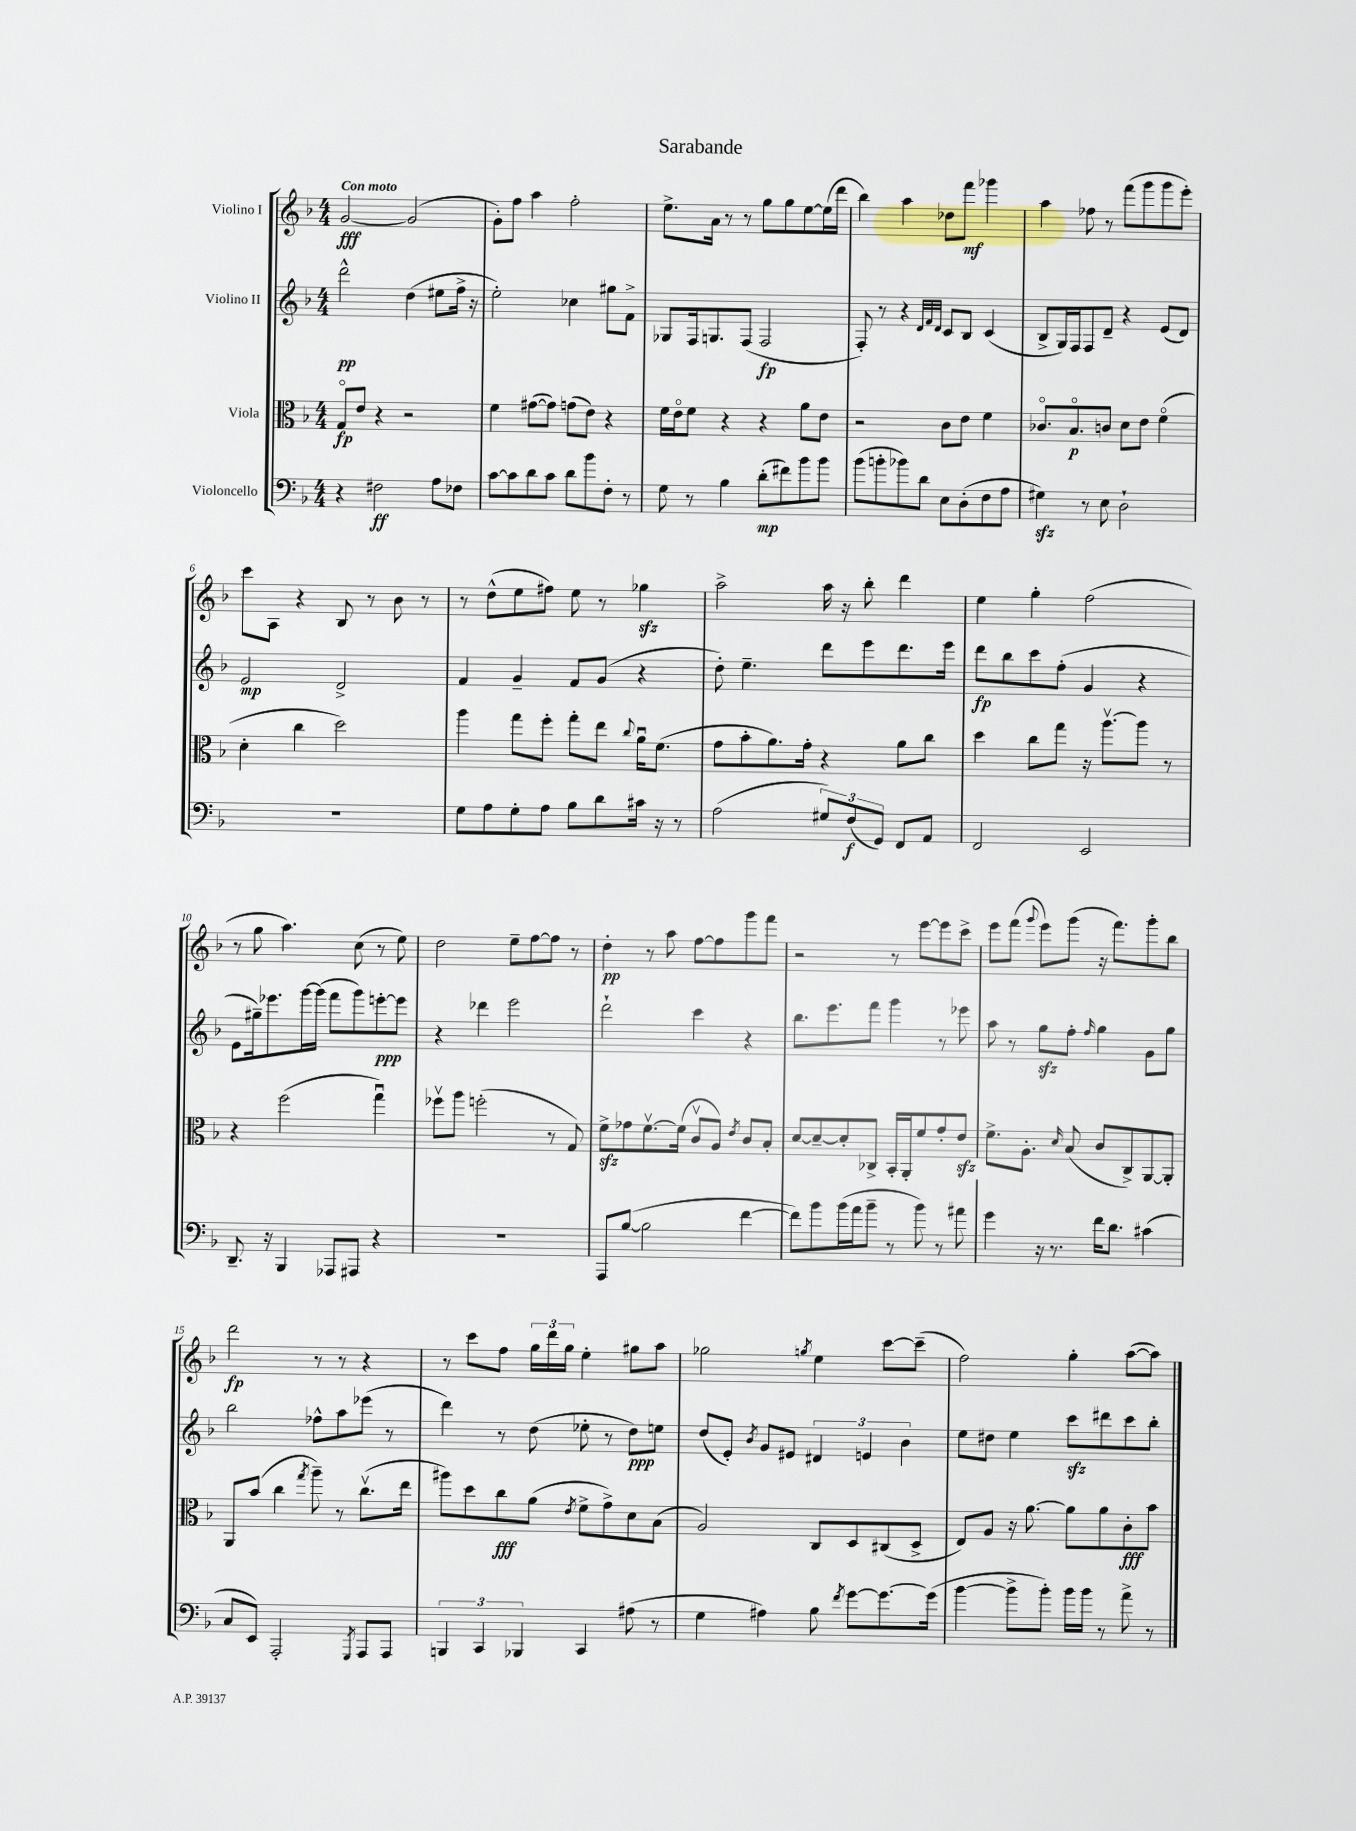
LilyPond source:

\header { title = "Sarabande" }
<<
\new StaffGroup <<
\new Staff = "s0" \with { instrumentName = "Violino I" } {
    \clef treble \key f \major \numericTimeSignature \time 4/4 \tempo "Con moto"
    \autoBeamOff g'2~\fff g'2( |
    g'8[-.) f''8] a''4 f''2-. |
    e''8.[-> a'16] r8 r8 g''8[ g''8 e''8~ e''16( d'''16] |
    bes''4) a''4 des''8[ f'''8]\mf ges'''4 |
    a''4 fes''8 r8 f'''8[( g'''8 g'''8 e'''8]-.) |
    c'''8[ a8] r4 bes8 r8 bes'8 r8 |
    r8 d''8[-^( e''8 fis''8]) e''8 r8 ges''4\sfz |
    a''2-> a''16 r16 bes''8-. d'''4 |
    e''4 g''4-. f''2( |
    r8 g''8 a''4.) c''8( r8 e''8) |
    d''2 e''8[-- f''8~ f''8] r8 |
    d''4-.\pp r8 a''8 f''8[~ f''8 g'''8 f'''8] |
    r2 r8 e'''8[~ e'''8 c'''8]-> |
    e'''8[ f'''8]( \appoggiatura { g'''8 } e'''8[) g'''8]( r16 f'''8.[) g'''8-. bes''8] |
    d'''2\fp r8 r8 r4 |
    r8 c'''8[ f''8] \tuplet 3/2 { g''16[ d'''16 g''16] } e''4-. gis''8[ a''8] |
    ges''2 \acciaccatura { g''8 } e''4 c'''8[~ c'''8]--( |
    f''2) g''4-. a''8[~( a''8]) \bar "|." |
}
\new Staff = "s1" \with { instrumentName = "Violino II" } {
    \clef treble \key f \major \numericTimeSignature \time 4/4
    \autoBeamOff d'''2-^\pp d''4( eis''8[ f''16]-> r16 |
    e''2-.) ces''4 gis''8[ f'8]-> |
    ges8[ f16 g8. f8]( f2\fp |
    f8-.) r8 r4 \grace { d'32[ f'32 d'32] } c'8[ bes8] c'4( |
    bes8[-> g16) f16 f8 d'8]-- r4 e'8[( d'8]) |
    e'2\mp d'2-> |
    f'4 g'4-- f'8[ g'8]( r4 |
    d''8-.) e''4.-- d'''8[ e'''8 d'''8. e'''16] |
    d'''8[\fp bes''8 c'''8 f''8]-.( g'4 r4 |
    e'8[ gis''16--) ees'''8. g'''16~ g'''16]( f'''8[ g'''8) e'''8~-.\ppp e'''8] |
    r4 des'''4 e'''2 |
    d'''2-! c'''4 r4 |
    bes''8.[ e'''8. f'''8] g'''4 r8 ees'''8 |
    a''8 r8 g''8[\sfz f''8]-. \grace { f''16 } g''4 g'8[ g''8] |
    bes''2 fes''8[-^ a''8 ees'''8]( r8 |
    d'''4) r8 d''8( ees''8-. r8 d''8[\ppp) e''8] |
    d''8[( e'8]-.) \acciaccatura { bes'8 } g'8[ eis'8] \tuplet 3/2 { dis'4 e'4 bes'4 } |
    e''8[ dis''8] e''4 c'''8[\sfz dis'''8 c'''8 bes''8]-. \bar "|." |
}
\new Staff = "s2" \with { instrumentName = "Viola" } {
    \clef alto \key f \major \numericTimeSignature \time 4/4
    \autoBeamOff g8[\flageolet\fp e'8] r4 r2 |
    f'4 gis'8[~( gis'8]) g'8[( e'8]) r4 |
    f'16[ e'16\flageolet f'8] r4 r4 a'8[ e'8] |
    r2 c'8[ e'8] f'4 |
    ces'8.[\flageolet bes8.\flageolet\p c'8] d'8[ e'8] f'4\flageolet( |
    d'4-. c''4 d''2) |
    a''4 g''8[ f''8]-. g''8[-. e''8] \appoggiatura { c''8 } a'16[\downbow f'8.]( |
    g'8[ bes'8-. a'8.) g'16]-. r4 a'8[ c''8] |
    d''4 c''8[ g''8] r16 a''8.[~\upbow a''8] r8 |
    r4 f''2( g''4\downbow) |
    fes''8[\upbow a''8] f''2-.( r8 g8) |
    f'8[->\sfz ges'8 f'8.~\upbow f'16]( c'8[\upbow a8]) \acciaccatura { e'8 } c'8[ bes8]-. |
    d'8[~ d'8~-- d'8-. ces8]-> bes,16[-. a,16-. f'8 g'8-. e'8]\sfz |
    f'8.[-> a8.]-. \grace { d'16 } bes8( c'8[ c8->) a,8~ a,8]-. |
    a,8[ bes'8]( c''4 \acciaccatura { g''8 } a''8--) r8 c''8.[\upbow( e''16] |
    ais''8[) d''8 c''8\fff a'8]( \acciaccatura { e'8 } f'8[-> g'8->) d'8 bes8]( |
    a2) c8[ d8 cis8( d8]-> |
    e8[) a8] r16 a'8.~ a'8[ a'8 c'8-.\fff bes'8] \bar "|." |
}
\new Staff = "s3" \with { instrumentName = "Violoncello" } {
    \clef bass \key f \major \numericTimeSignature \time 4/4
    \autoBeamOff r4 fis2\ff a8[ fes8] |
    c'8[~ c'8 d'8 c'8] d'8[ bes'8 f8]-. r8 |
    g8 r8 bes4 d'8[-.\mp( fis'8) bes'8 bes'8] |
    bes'8[( b'8-. bes'8) d'8] e8[ d8-.( f8 a8] |
    gis4\sfz) r8 e8 d2-! |
    R1 |
    g8[ a8 g8-. a8] bes8[ d'8 cis'16] r16 r8 |
    a2( \tuplet 3/2 { gis8[) f8\f( g,8]) } f,8[ a,8] |
    f,2 e,2 |
    d,8.-- r16 bes,,4 aes,,8[ ais,,8] r4 |
    R1 |
    a,,8[ bes8]~( bes2 f'4~ |
    f'8[) bes'8 bes'16( a'16 bes'8]-- r8 bes'8) r8 ais'8 |
    g'4 r16 r8. f'16[ d'8.] cis'4( |
    c8[ e,8]) a,,2-. \acciaccatura { g,,8 } a,,8[ a,,8] |
    \tuplet 3/2 { b,,4 c,4 bes,,4 } c,4 ais8( r8 |
    g4 ais4) bes8 \acciaccatura { f'8 } g'8[~ g'8.~ g'16]( |
    bes'4~ bes'8[-> bes'8]-.) bes'16[ bes'16] r8 a'8-> r8 \bar "|." |
}
>>
>>
